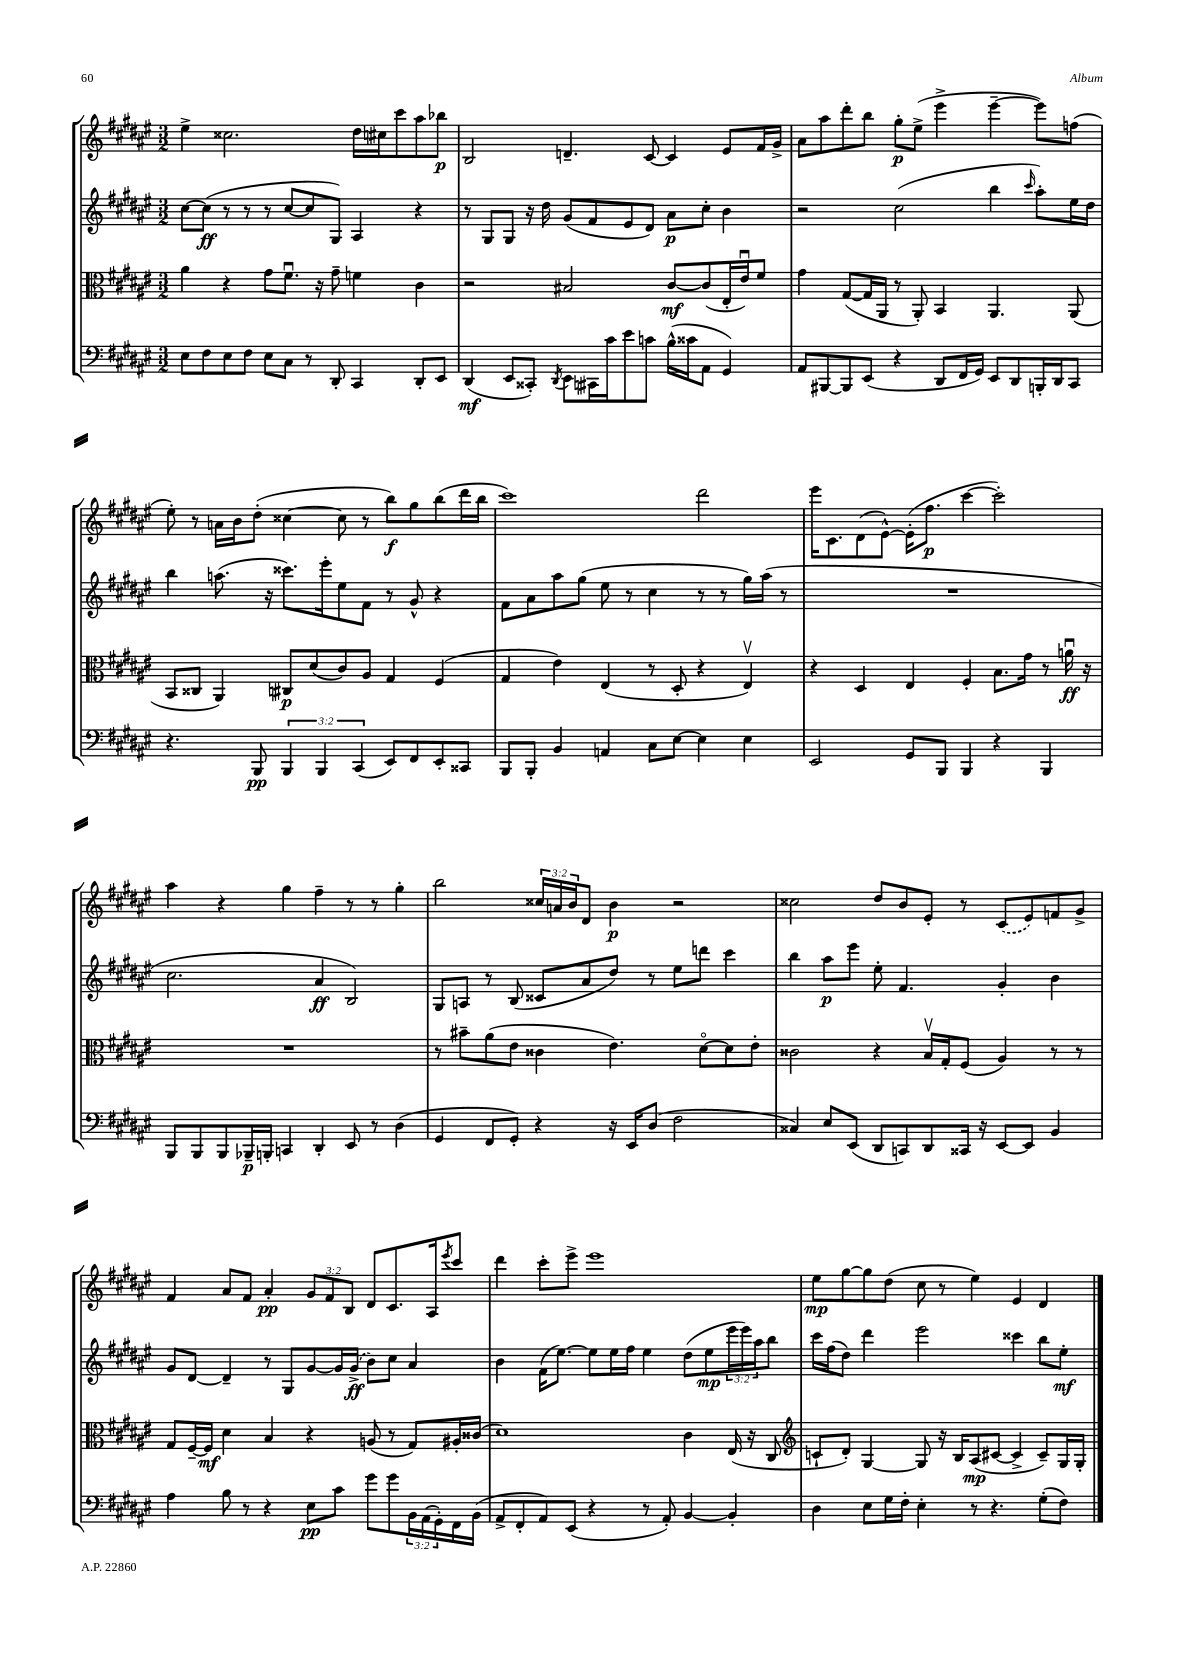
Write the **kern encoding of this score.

**kern	**kern	**kern	**kern
*staff4	*staff3	*staff2	*staff1
*clefF4	*clefC3	*clefG2	*clefG2
*k[f#c#g#d#a#e#]	*k[f#c#g#d#a#e#]	*k[f#c#g#d#a#e#]	*k[f#c#g#d#a#e#]
*M3/2	*M3/2	*M3/2	*M3/2
8E#\L	4a#\	[8cc#\L	4ee#^\
8F#\	.	(8cc#\]J	.
8E#\	4r	8r	2.cc##\
8F#\J	.	8r	.
8E#\L	8g#\L	8r	.
8C#\J	8.f#u\J	[8cc#/L	.
8r	.	8cc#/]	.
.	16r	.	.
8DD#'/	8g#~\	8G#/J)	.
4CC#/	4f\	4A#/	16dd#\LL
.	.	.	16cc#\J
.	.	.	8ccc#\
8DD#'/L	4c#\	4r	8aa#\
8EE#/J	.	.	8bb-\J
=	=	=	=
(4DD#/	2r	8r	2B/
.	.	8G#/L	.
8EE#/L	.	8G#/J	.
8CC##'/J)	.	16r	.
.	.	16dd#\	.
8qDD#/	.	.	.
8EE#\L	2B#/	(8g#/L	4.d~/
16CC#\L	.	8f#/	.
16c#\J	.	.	.
8e#\	.	8e#/	.
8c\J	.	8d#/J)	[8c#/
(16B^^\LL	[8c#/L	8a#\L	4c#/]
16c##\J	.	.	.
8AA#\J	(8c#/]	8cc#'\J	.
4GG#/)	16E#'/L	4b\	8e#/L
.	16e#u/J)	.	.
.	8f#/J	.	16f#/L
.	.	.	16g#^/JJ
=	=	=	=
8AA#/L	4g#\	2r	8a#\L
[8BBB#/	.	.	8aa#\
8BBB#/]	([8G#/L	.	8ddd#'\
(8EE#/J	16G#/]L	.	8bb\J
.	16AA#/JJ	.	.
4r	8r	(2cc#\	8gg#'\L
.	8AA#'/)	.	(8ee#^\J
8DD#/L	4BB/	.	4eee#^\
16FF#/L	.	.	.
16GG#/JJ)	.	.	.
8EE#/L	4.AA#/	4bb\	[4eee#~\
8DD#/	.	.	.
.	.	16qqccc#/	.
16BBB'/L	.	8aa#'\L)	8eee#\]L)
16DD#/J	.	.	.
8CC#/J	(8AA#/	16ee#\L	(8ff\J
.	.	16dd#\JJ	.
=	=	=	=
4.r	8BB/L	4bb\	8ee#'\)
.	8C##/J	.	8r
.	4AA#/)	(8.aa\	16a\LL
.	.	.	16b\J
8BBB/	.	.	(8dd#'\J
.	.	16r	.
6BBB/	8C#/L	8.ccc##\L)	[4cc##\
.	(8d#/	.	.
6BBB/	.	.	.
.	.	16eee#'\k	.
.	8c#/)	8ee#\	8cc##\]
(6CC#/	.	.	.
.	8A#/J	8f#\J	8r
8EE#/L)	4G#/	8r	8bb\L)
8FF#/	.	8g#^^/	8gg#\
8EE#'/	(4F#/	4r	(8bb\
8CC##/J	.	.	16ddd#\L
.	.	.	16bb\JJ
=	=	=	=
8BBB/L	4G#/	8f#\L	1ccc#)
8BBB'/J	.	8a#\	.
4BB/	4e#\)	8aa#\	.
.	.	(8gg#\J	.
4AA/	(4E#/	8ee#\	.
.	.	8r	.
8C#\L	8r	4cc#\	.
[8E#\J	8D#'/	.	.
4E#\]	4r	8r	2ddd#\
.	.	8r	.
4E#\	4E#v/)	16gg#\LL)	.
.	.	(16aa#\JJ	.
.	.	8r	.
=	=	=	=
2EE#/	4r	1.r	16eee#\LK
.	.	.	8.c#\
.	4D#/	.	(8d#\
.	.	.	[8e#^^\J)
8GG#/L	4E#/	.	(16e#'\]LK
.	.	.	8.ff#\J
8BBB/J	.	.	.
4BBB/	4F#'/	.	[4ccc#\
4r	8.B\L	.	2ccc#'\])
.	16g#\Jk	.	.
4BBB/	8r	.	.
.	16au\	.	.
.	16r	.	.
=	=	=	=
8BBB/L	1.r	2.cc#\	4aa#\
8BBB/	.	.	.
8BBB/	.	.	4r
16BBB-~/L	.	.	.
16BBB'/JJ	.	.	.
4CC/	.	.	4gg#\
4DD#'/	.	4a#/	4ff#~\
8EE#/	.	2B/)	8r
8r	.	.	8r
(4D#\	.	.	4gg#'\
=	=	=	=
4GG#/	8r	8G#/L	2bb\
.	8b#~\L	8A/J	.
8FF#/L	(8a#\	8r	.
8GG#'/J)	8e#\J	(8B/	.
4r	4c##\	8c##/L	24cc##/LL
.	.	.	24a/
.	.	.	24b/J
.	.	8a#/	8d#/J
16r	4.e#\)	8dd#/J)	4b\
16EE#/LK	.	.	.
(8D#/J	.	8r	.
2F#\	.	8ee#\L	2r
.	[8d#o\L	8ddd\J	.
.	8d#\]	4ccc#\	.
.	8e#'\J	.	.
=	=	=	=
4C##/)	2c##\	4bb\	2cc##\
8E#/L	.	8aa#\L	.
(8EE#/J	.	8eee#\J	.
8DD#/L	4r	8ee#'\	8dd#/L
8CC/)	.	4.f#/	8b/
8DD#/	16Bv/LL	.	8e#'/J
.	16G#'/J	.	.
16CC##/Jk	(8F#/J	.	8r
16r	.	.	.
[8EE#/L	4A#/)	4g#'/	(8c#/L
8EE#/]J	.	.	8e#/)
4BB/	8r	4b\	8f/
.	8r	.	8g#^/J
=	=	=	=
4A#\	8G#/L	8g#/L	4f#/
.	[16F#~/L	[8d#/J	.
.	16F#/]JJ	.	.
8B\	4d#\	4d#~/]	8a#/L
8r	.	.	8f#/J
4r	4B/	8r	4a#'/
.	.	8G#/L	.
8E#\L	4r	[8g#/	12g#/L
.	.	.	12f#/
8c#\J	.	16g#/]L	.
.	.	.	12B/J
.	.	(16g#^/JJ	.
8g#\L	(8A/	8b\L)	8d#/L
8g#\	8r	8cc#\J	8.c#/
24BB\L	8G#/L)	4a#/	.
(24AA#\	.	.	.
.	.	.	16A#/k
24GG#'\)	.	.	.
.	.	.	8qeee#/
16FF#\	16A#'/L	.	8ccc#/J
(16BB\JJ	(16c##/JJ	.	.
=	=	=	=
8AA#^/L	1d#)	4b\	4ddd#\
8FF#'/	.	.	.
8AA#/)	.	(16f#\LK	8ccc#'\L
.	.	[8.ee#\J)	.
(8EE#/J	.	.	8eee#^\J
4r	.	8ee#\]L	1eee#
.	.	16ee#\L	.
.	.	16ff#\JJ	.
8r	.	4ee#\	.
8AA#'/)	.	.	.
[4BB/	4c#\	(8dd#\L	.
.	.	8ee#\	.
4BB'/]	(16E#/	24eee#\L	.
.	.	24eee#\)	.
.	16r	.	.
.	.	24aa#\J	.
.	8C#/	8bb\J	.
=	=	=	=
*	*clefG2	*	*
4D#\	8c`/L	16ccc#\LL	8ee#\L
.	.	(16ff#\J	.
.	8d#'/J)	8dd#\J)	[8gg#\
8E#\L	[4G#/	4ddd#\	8gg#\]
16G#\L	.	.	(8dd#\J
16F#'\JJ	.	.	.
4E#'\	8G#/]	2eee#\	8cc#\
.	16r	.	8r
.	16B/LK	.	.
8r	(8A#/	.	4ee#\)
4.r	[8c#/J	.	.
.	4c#^/]	4ccc##\	4e#/
(8G#'\L	8c#~/L)	8bb\L	4d#/
8F#\J)	16G#/L	8ee#'\J	.
.	16G#'/JJ	.	.
==	==	==	==
*-	*-	*-	*-
